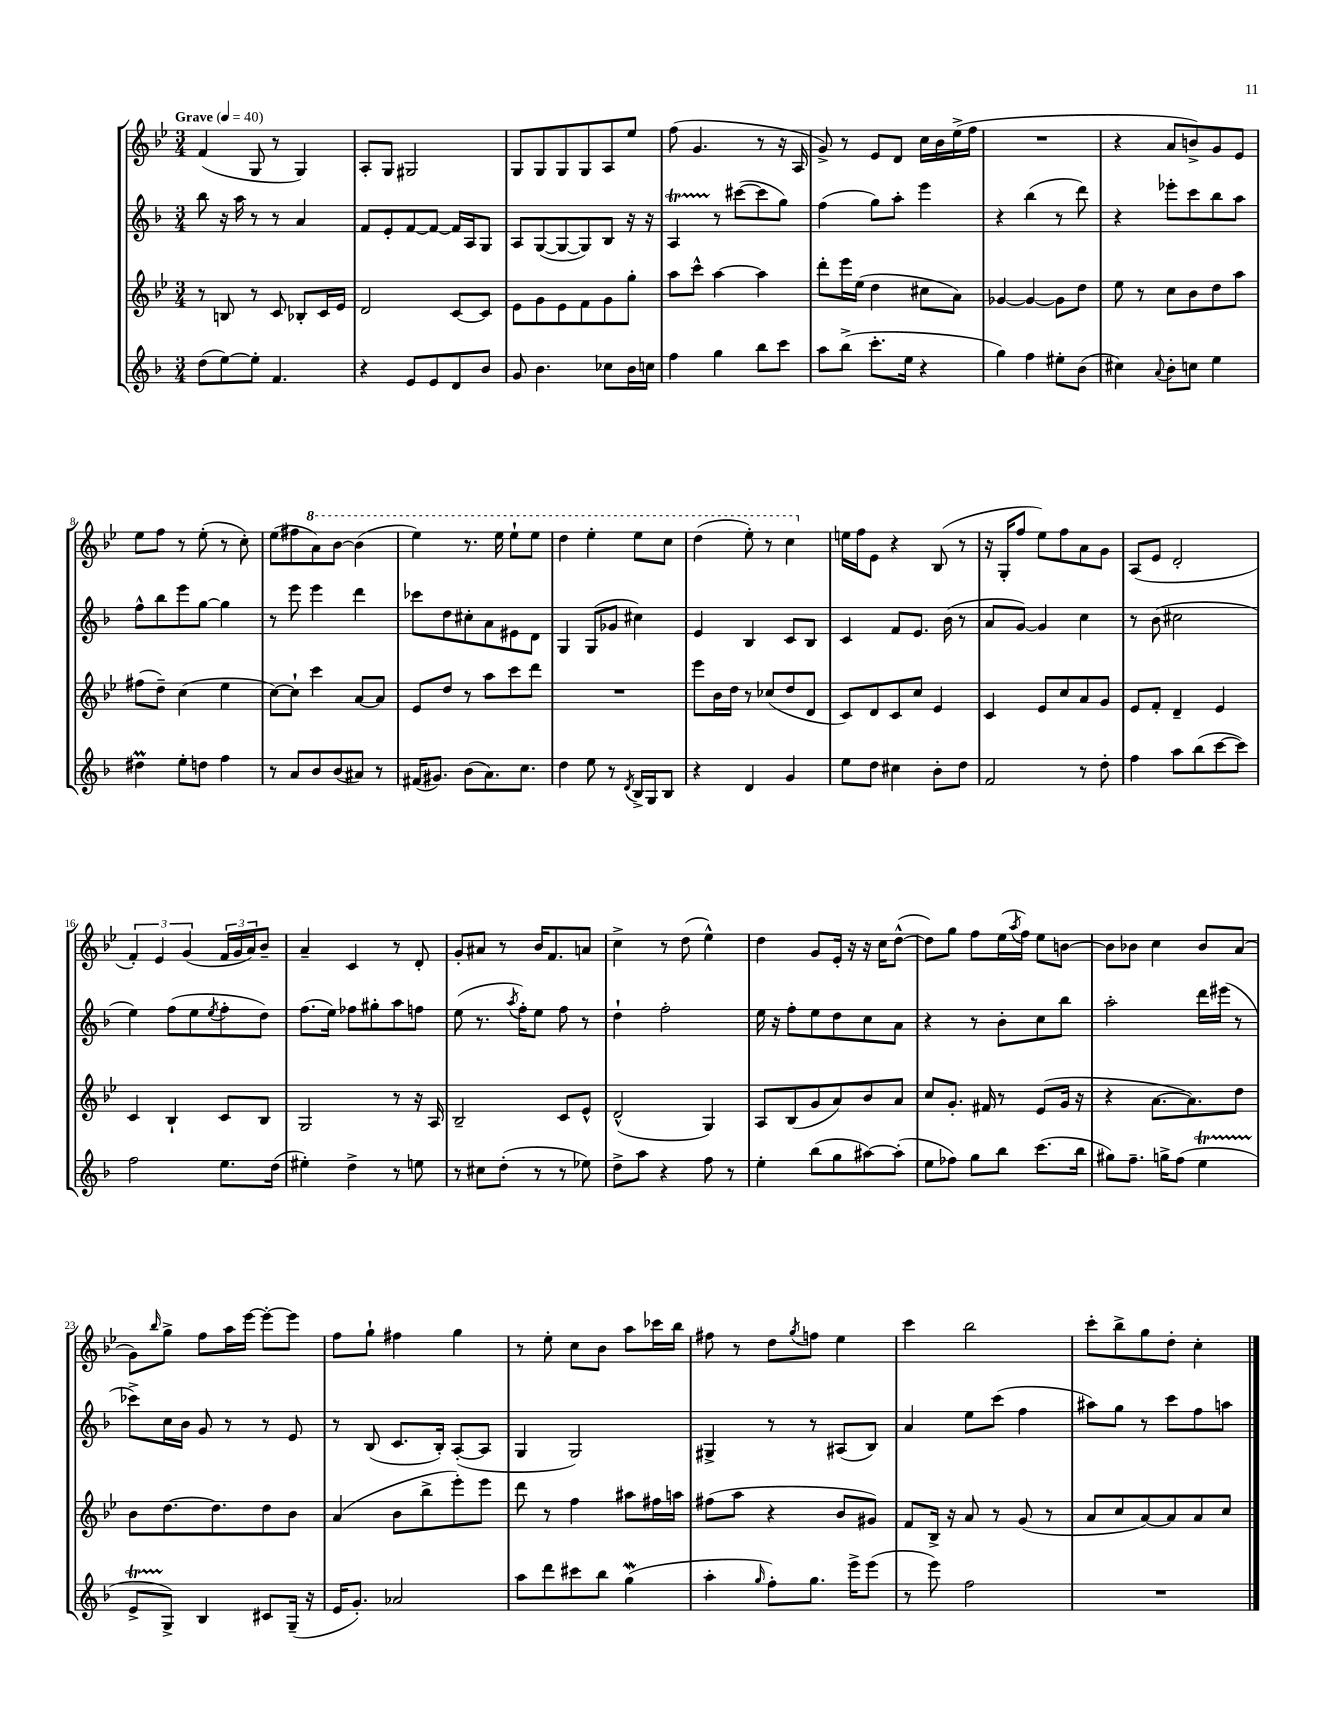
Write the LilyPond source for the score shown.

<<
\new StaffGroup <<
\new Staff = "s0" {
    \clef treble \key bes \major \numericTimeSignature \time 3/4 \tempo "Grave" 4 = 40
    f'4( g8 r8 g4) |
    a8-. g8 gis2 |
    g8 g8 g8 g8 a8 ees''8 |
    f''8( g'4. r8 r16 a16 |
    g'8->) r8 ees'8 d'8 c''16 bes'16 ees''16->( f''16 |
    R2. |
    r4 a'8 b'8->) g'8 ees'8 |
    ees''8 f''8 r8 ees''8-.( r8 c''8-.) |
    ees''8( fis''8 \ottava #1 a''8) bes''8~ bes''4( |
    ees'''4) r8. ees'''16 ees'''8-! ees'''8 |
    d'''4 ees'''4-. ees'''8 c'''8 |
    d'''4( ees'''8-.) r8 c'''4 \ottava #0 |
    e''16 f''16 ees'8 r4 bes8( r8 |
    r16 g16-. f''8 ees''8) f''8 a'8 g'8 |
    a8( ees'8 d'2-. |
    \tuplet 3/2 { f'4-.) ees'4 g'4( } \tuplet 3/2 { f'16 g'16 a'16) } bes'8-- |
    a'4-- c'4 r8 d'8-. |
    g'8-. ais'8 r8 bes'16 f'8. a'8 |
    c''4-> r8 d''8( ees''4-^) |
    d''4 g'8 ees'16-. r16 r16 c''16 d''8~-^( |
    d''8) g''8 f''8 ees''16( \acciaccatura { a''8 } f''16) ees''8 b'8~ |
    b'8 bes'8 c''4 bes'8 a'8( |
    g'8) \grace { bes''16 } g''8-> f''8 a''16 ees'''16~ ees'''8~-. ees'''8 |
    f''8 g''8-! fis''4 g''4 |
    r8 ees''8-. c''8 bes'8 a''8 ces'''16 bes''16 |
    fis''8 r8 d''8 \acciaccatura { g''8 } f''8 ees''4 |
    c'''4 bes''2 |
    c'''8-. bes''8-> g''8 d''8-. c''4-. \bar "|." |
}
\new Staff = "s1" {
    \clef treble \key f \major \numericTimeSignature \time 3/4
    bes''8 r16 a''16 r8 r8 a'4 |
    f'8 e'8-. f'8~ f'8~ f'16 a16 g8 |
    a8 g8~( g8~ g8) bes8 r16 r16 |
    a4\startTrillSpan r8\stopTrillSpan cis'''8~( cis'''8 g''8) |
    f''4( g''8) a''8-. e'''4 |
    r4 bes''4( r8 d'''8) |
    r4 ees'''8-. c'''8 bes''8 a''8 |
    f''8-^ bes''8 e'''8 g''8~ g''4 |
    r8 e'''8 e'''4 d'''4 |
    ces'''8 d''8 cis''8-. a'8 eis'8 d'8 |
    g4 g8( ges'8 cis''4) |
    e'4 bes4 c'8 bes8 |
    c'4 f'8 e'8. bes'16( r8 |
    a'8 g'8~) g'4 c''4 |
    r8 bes'8( cis''2 |
    e''4) f''8( e''8 \acciaccatura { e''8 } f''8-. d''8) |
    f''8.( e''16) fes''8 gis''8-. a''8 f''8 |
    e''8( r8. \acciaccatura { a''8 } f''16-.) e''8 f''8 r8 |
    d''4-! f''2-. |
    e''16 r16 f''8-. e''8 d''8 c''8 a'8 |
    r4 r8 bes'8-. c''8 bes''8 |
    a''2-. d'''16 eis'''16( r8 |
    ces'''8->) c''16 bes'16 g'8 r8 r8 e'8 |
    r8 bes8( c'8. bes16-.) a8~-.( a8 |
    g4 g2) |
    gis4-> r8 r8 ais8( bes8) |
    a'4 e''8 c'''8( f''4 |
    ais''8) g''8 r8 c'''8 f''8 a''8 \bar "|." |
}
\new Staff = "s2" {
    \clef treble \key bes \major \numericTimeSignature \time 3/4
    r8 b8 r8 c'8 bes8-. c'16 ees'16 |
    d'2 c'8~ c'8 |
    ees'8 g'8 ees'8 f'8 g'8 g''8-. |
    a''8 c'''8-^ a''4~ a''4 |
    d'''8-. ees'''16 ees''16( d''4 cis''8 a'8) |
    ges'4~ ges'4~ ges'8 d''8 |
    ees''8 r8 c''8 bes'8 d''8 a''8 |
    fis''8( d''8--) c''4( ees''4 |
    c''8~) c''8-! c'''4 a'8~ a'8 |
    ees'8 d''8 r8 a''8 c'''8 d'''8 |
    R2. |
    ees'''8 bes'16 d''16 r8 ces''8( d''8 d'8 |
    c'8) d'8 c'8 c''8 ees'4 |
    c'4 ees'8 c''8 a'8 g'8 |
    ees'8 f'8-. d'4-- ees'4 |
    c'4 bes4-! c'8 bes8 |
    g2 r8 r16 a16 |
    bes2-- c'8 ees'8-^ |
    d'2-^( g4) |
    a8 bes8( g'8 a'8) bes'8 a'8 |
    c''8 g'8.-. fis'16 r8 ees'8( g'16 r16 |
    r4 a'8.~ a'8.) d''8 |
    bes'8 d''8.~ d''8. d''8 bes'8 |
    a'4( bes'8 bes''8-> ees'''8-.) ees'''8 |
    d'''8 r8 f''4 ais''8 fis''16 a''16 |
    fis''8( a''8 r4 bes'8 gis'8) |
    f'8 bes16-> r16 a'8 r8 g'8( r8 |
    a'8 c''8 a'8~) a'8 a'8 c''8 \bar "|." |
}
\new Staff = "s3" {
    \clef treble \key f \major \numericTimeSignature \time 3/4
    d''8( e''8~) e''8-. f'4. |
    r4 e'8 e'8 d'8 bes'8 |
    g'8 bes'4. ces''8 bes'16 c''16 |
    f''4 g''4 bes''8 c'''8 |
    a''8 bes''8->( c'''8.-. e''16 r4 |
    g''4) f''4 eis''8-. bes'8( |
    cis''4) \appoggiatura { a'8 } bes'8-. c''8 e''4 |
    dis''4\prall e''8-. d''8 f''4 |
    r8 a'8 bes'8 bes'8( ais'8) r8 |
    fis'16( gis'8.) bes'8( a'8.) c''8. |
    d''4 e''8 r8 \acciaccatura { d'8 } bes16-> g16 bes8 |
    r4 d'4 g'4 |
    e''8 d''8 cis''4 bes'8-. d''8 |
    f'2 r8 d''8-. |
    f''4 a''8 bes''8( c'''8~ c'''8) |
    f''2 e''8. d''16( |
    eis''4-.) d''4-> r8 e''8 |
    r8 cis''8 d''8-.( r8 r8 ees''8) |
    d''8-> a''8 r4 f''8 r8 |
    e''4-. bes''8( g''8 ais''8~) ais''8-.( |
    e''8 fes''8) g''8 bes''8 c'''8.( bes''16 |
    gis''8) f''8.-- g''16-> f''8( e''4\startTrillSpan |
    e'8-> g8->\stopTrillSpan) bes4 cis'8 g16--( r16 |
    e'16 g'8.-.) aes'2 |
    a''8 d'''8 cis'''8 bes''8 g''4\mordent( |
    a''4-. \grace { g''16 } f''8-.) g''8. e'''16-> e'''8( |
    r8 e'''8) f''2 |
    R2. \bar "|." |
}
>>
>>
